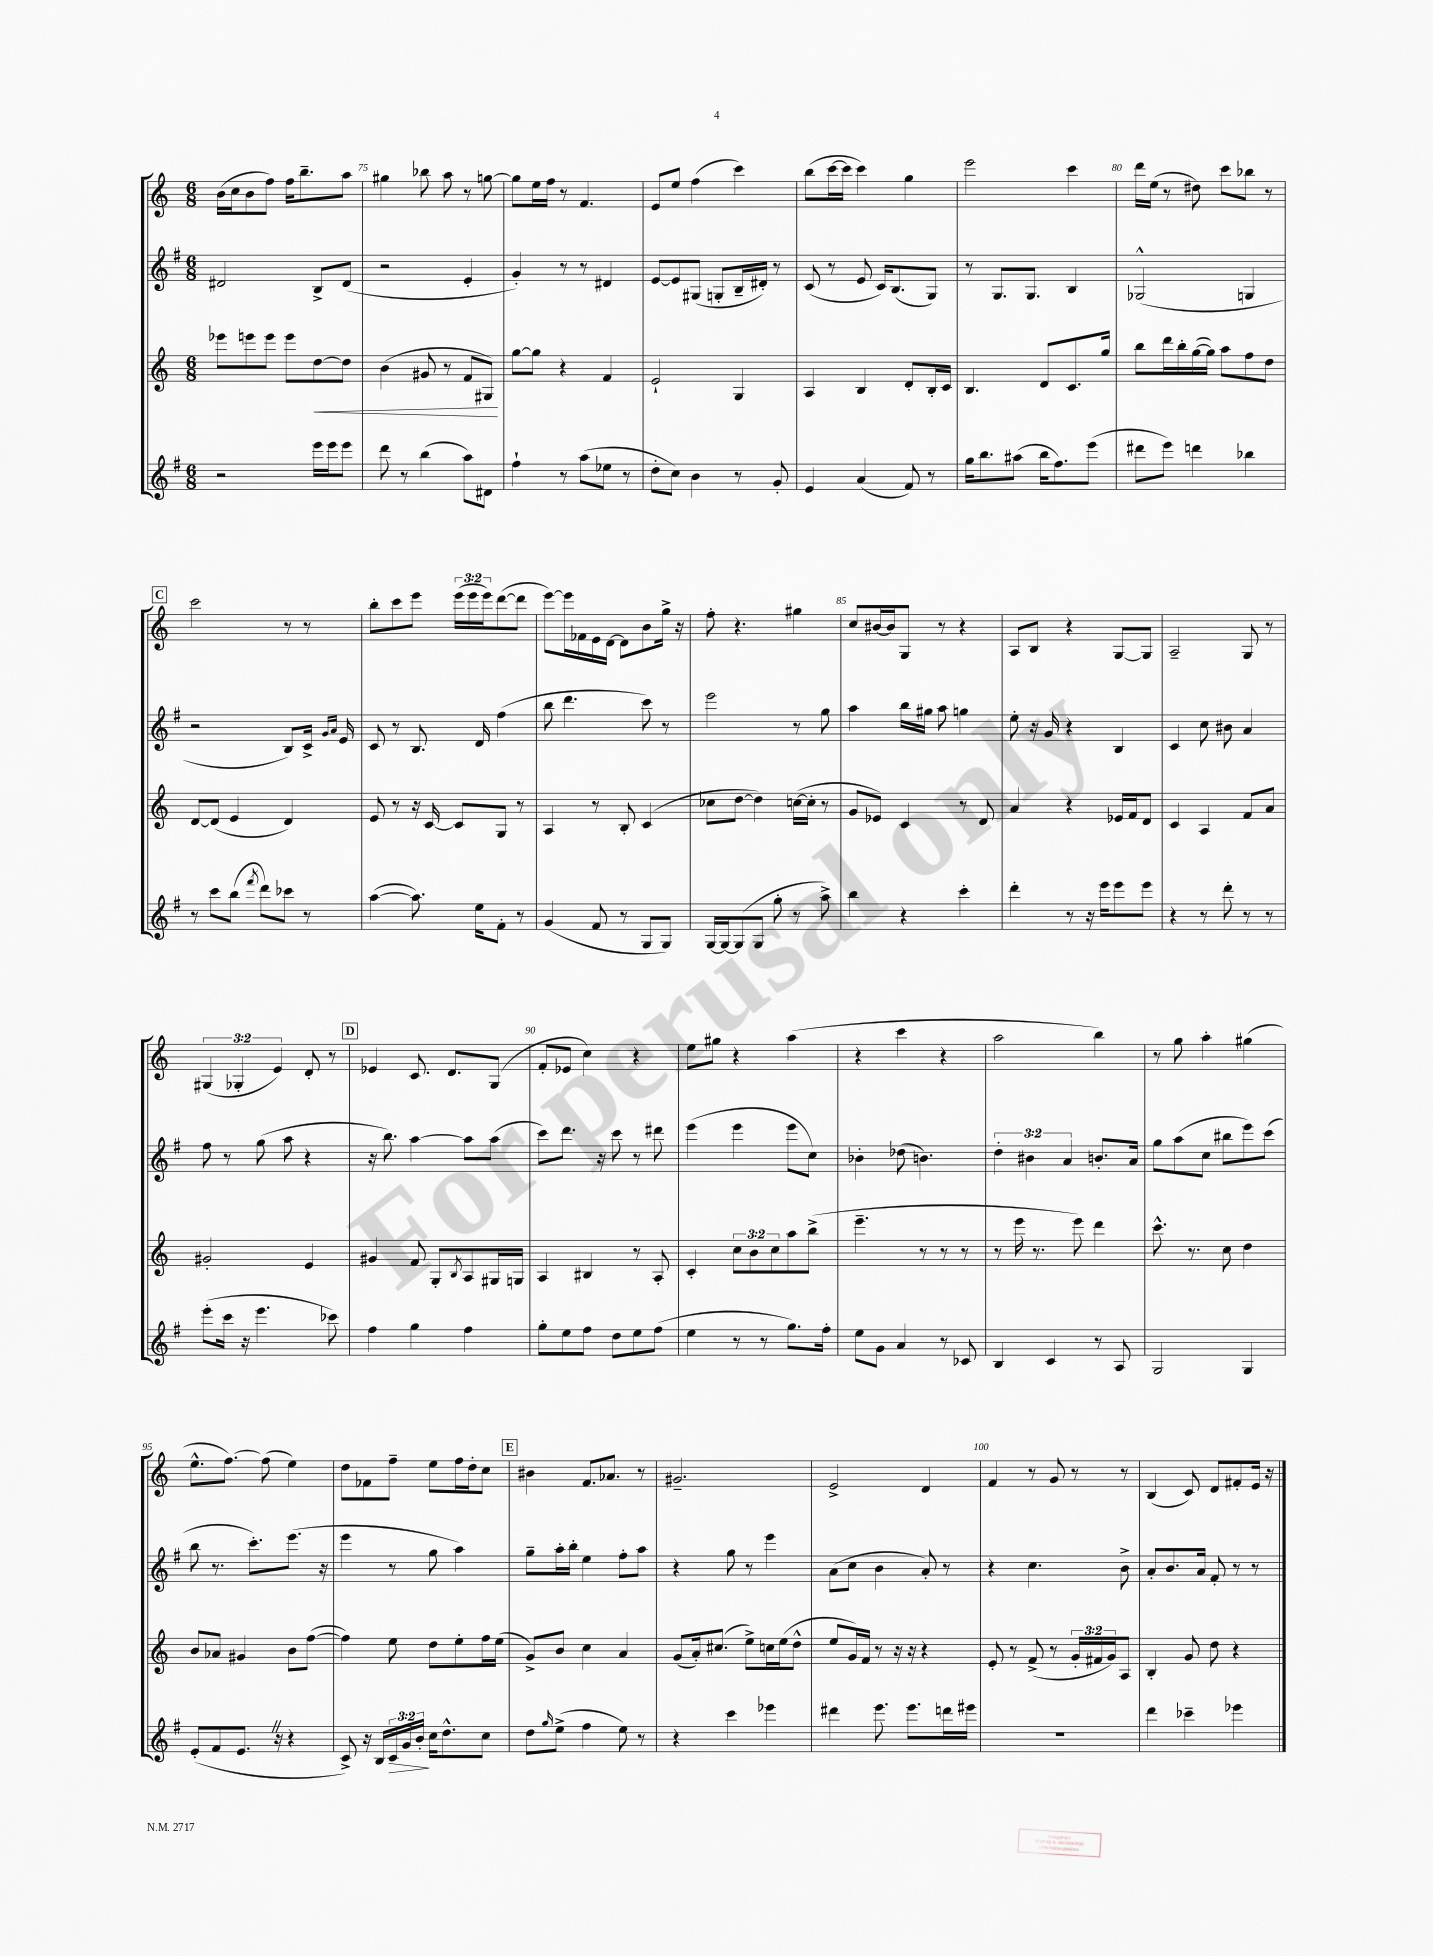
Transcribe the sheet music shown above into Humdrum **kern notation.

**kern	**dynam	**kern	**dynam	**kern	**kern
*part4	*part4	*part3	*part3	*part2	*part1
*staff4	*staff4	*staff3	*staff3	*staff2	*staff1
*clefG2	*	*clefG2	*	*clefG2	*clefG2
*k[f#]	*	*k[]	*	*k[f#]	*k[]
*M6/8	*	*M6/8	*	*M6/8	*M6/8
=74	=74	=74	=74	=74	=74
2r	.	8eee-X\L	.	2d#X/	(16b\LL
.	.	.	.	.	16cc\J
.	.	8eeen\	.	.	8b\
.	.	8eee\J	.	.	8ff\J)
.	.	8eee\L	.	.	16ff\KL
.	.	.	.	.	8.bb~\
!	!	!	!LO:HP:b	!	!
16eee\LL	.	[8dd\	<	8B^/L	.
16eee\J	.	.	.	.	.
8eee\J	.	8dd\J]	.	(8d#/J	8aa\J
=75	=75	=75	=75	=75	=75
8ddd\	.	(4b\	.	2r	4gg#X\
8r	.	.	.	.	.
(4bb\	.	8g#X/	.	.	8bb-X\
.	.	8r	.	.	8aa\
8aa\L)	.	8f/L	.	4e'/	8r
8d#X\J	.	8G#X/J)	.	.	[8ggn\
.	.	.	[	.	.
=76	=76	=76	=76	=76	=76
4ff#`\	.	[8gg\L	.	4g'/)	8gg\L]
.	.	8gg\J]	.	.	16ee\L
.	.	.	.	.	16ff\JJ
8r	.	4r	.	8r	8r
(8aa\L	.	.	.	8r	4.f/
8ee-X\J	.	4f/	.	4d#X/	.
8r	.	.	.	.	.
=77	=77	=77	=77	=77	=77
8dd'\L	.	2e`/	.	[8e/L	8e/L
8cc\J)	.	.	.	8e/]	8ee/J
4b\	.	.	.	(8G#X/J	(4ff\
.	.	.	.	8Gn'/L	.
8r	.	4G/	.	16B~/L	4ccc\)
.	.	.	.	16d#X'/JJ)	.
8g'/	.	.	.	8r	.
=78	=78	=78	=78	=78	=78
4e/	.	4A/	.	(8c/	(8bb\L
.	.	.	.	8r	[16ccc\L
.	.	.	.	.	16ccc\JJ]
(4a/	.	4B/	.	8e/	4ccc\)
.	.	.	.	16c/KL)	.
.	.	.	.	(8.B/	.
8f#/)	.	8d'/L	.	.	4gg\
8r	.	16B'/L	.	8G/J)	.
.	.	16c/JJ	.	.	.
=79	=79	=79	=79	=79	=79
16gg\KL	.	4.B/	.	8r	2eee\
8.bb\	.	.	.	.	.
.	.	.	.	8.G/L	.
(8aa#X\J	.	.	.	.	.
.	.	.	.	8.G/J	.
16bb\KL	.	8d/L	.	.	.
8.ff#\)	.	.	.	.	.
.	.	8.c/	.	4B/	4ccc\
(8eee\J	.	.	.	.	.
.	.	16gg/Jk	.	.	.
=80	=80	=80	=80	=80	=80
8ddd#X\L	.	8bb\L	.	(2G-X^^/	16ddd\LL
.	.	.	.	.	(16ee\JJ
8eee\J)	.	16ddd\L	.	.	8r
.	.	16bb'\	.	.	.
4dddn\	.	([16gg\	.	.	8dd#X\)
.	.	16gg\JJ])	.	.	.
.	.	8aa\L	.	.	8ccc\L
4bb-X\	.	8ff\	.	4Gn/	8bb-X\J
.	.	8dd\J	.	.	8r
!!LO:LB:g=z
!!LO:REH:place=s1:t=C
=81	=81	=81	=81	=81	=81
8r	.	[8d/L	.	2r	2ccc\
8ccc\L	.	(8d/J]	.	.	.
(8bb\J	.	4e/	.	.	.
8qfff#/	.	.	.	.	.
8ddd\L)	.	.	.	.	.
8ccc-X\J	.	4d/)	.	8B/L)	8r
8r	.	.	.	16c^/Jk	8r
.	.	.	.	16qqg/LL	.
.	.	.	.	16qqa/JJ	.
.	.	.	.	16e/	.
=82	=82	=82	=82	=82	=82
([4aa\	.	8e/	.	8c/	8bb'\L
.	.	8r	.	8r	8ccc\
8.aa\])	.	16r	.	8.B/	8eee\J
.	.	[16c/	.	.	.
.	.	8c/L]	.	.	(24eee\LL
.	.	.	.	.	24eee\
16ee\KL	.	.	.	16d/	.
.	.	.	.	.	24eee\J)
8f#'\J	.	8G/J	.	(4ff#\	([8ddd\
8r	.	8r	.	.	8ddd\J]
=83	=83	=83	=83	=83	=83
(4g/	.	4A/	.	8bb\	[8eee\L)
.	.	.	.	4.ddd\	16eee\L]
.	.	.	.	.	16f-X\
8f#/	.	8r	.	.	16e\
.	.	.	.	.	[16d\JJ
8r	.	8B'/	.	.	8d\L]
8G/L	.	(4c/	.	8ccc\)	8b\
8G/J)	.	.	.	8r	16gg^\Jk
.	.	.	.	.	16r
=84	=84	=84	=84	=84	=84
[16G/LL	.	8cc-X\L	.	2eee\	8ff'\
16G/J_	.	.	.	.	.
(8G/]	.	[8dd\J	.	.	4.r
8G/J	.	4dd\])	.	.	.
8gg'\	.	.	.	.	.
8r	.	([16ccn\LL	.	8r	4gg#X\
.	.	16cc'\JJ]	.	.	.
8aa^\)	.	8r	.	8gg\	.
=85	=85	=85	=85	=85	=85
4bb\	.	8g/L	.	4aa\	8cc/L
.	.	8e-X/J)	.	.	[16b#X/L
.	.	.	.	.	16b#/J]
4r	.	4c/	.	16bb\LL	8G/J
.	.	.	.	16gg#X\JJ	.
.	.	.	.	8aa\	8r
4ccc'\	.	8r	.	4ggn\	4r
.	.	8d/	.	.	.
=86	=86	=86	=86	=86	=86
4ddd'\	.	4a/	.	8ee'\	8A/L
.	.	.	.	16r	8B/J
.	.	.	.	16g/	.
8r	.	4r	.	4r	4r
16r	.	.	.	.	.
16eee\KL	.	.	.	.	.
8eee\	.	16e-X/LL	.	4B/	[8G/L
.	.	16f/J	.	.	.
8eee\J	.	8d/J	.	.	8G/J]
=87	=87	=87	=87	=87	=87
4r	.	4c/	.	4c/	2A~/
8r	.	4A/	.	8cc\	.
8ddd'\	.	.	.	8b#X\	.
8r	.	8f/L	.	4a/	8G/
8r	.	8a/J	.	.	8r
!!LO:LB:g=z
=88	=88	=88	=88	=88	=88
(8eee'\L	.	2g#X'/	.	8ff#\	(6G#X/
16ccc\Jk	.	.	.	8r	.
.	.	.	.	.	6G-X'/
16r	.	.	.	.	.
4.eee\	.	.	.	(8gg\	.
.	.	.	.	.	6e/)
.	.	.	.	8aa\	.
.	.	4e/	.	4r	8d'/
8ccc-X\)	.	.	.	.	8r
!!LO:REH:place=s1:t=D
=89	=89	=89	=89	=89	=89
4ff#\	.	4g#X/	.	16r	4e-X/
.	.	.	.	8.bb\)	.
4gg\	.	8f/	.	[4aa\	8.c/
.	.	8G'/L	.	.	.
.	.	.	.	.	8.d/L
.	.	8qB/	.	.	.
4ff#\	.	8A/	.	8aa\L]	.
.	.	16G#X/L	.	(8aa\J	(8G/J
.	.	16Gn/JJ	.	.	.
=90	=90	=90	=90	=90	=90
8gg'\L	.	4A/	.	8ccc\L)	8f'/L
8ee\	.	.	.	8.ddd\J	8e-X/J
8ff#\J	.	4B#X/	.	.	4cc\)
.	.	.	.	16r	.
8dd\L	.	.	.	8ccc\	.
8ee\	.	8r	.	8r	4r
(8ff#\J	.	8A'/	.	8ddd#X\	.
=91	=91	=91	=91	=91	=91
4ee\	.	4c'/	.	(4eee\	8ee\L
.	.	.	.	.	8gg#X\J
8r	.	12cc\L	.	4eee\	4r
.	.	12b\	.	.	.
8r	.	.	.	.	.
.	.	12cc\	.	.	.
8.gg\L)	.	8aa\	.	8eee\L	(4aa\
.	.	(8bb^\J	.	8cc\J)	.
16ff#'\Jk	.	.	.	.	.
=92	=92	=92	=92	=92	=92
8ee\L	.	4.eee~\	.	4b-X'\	4r
8g\J	.	.	.	.	.
4a/	.	.	.	(8dd-X\	4ccc\
.	.	8r	.	4.bn\)	.
8r	.	8r	.	.	4r
8c-X/	.	8r	.	.	.
=93	=93	=93	=93	=93	=93
4B/	.	8r	.	6dd'\	2aa\
.	.	16eee\	.	.	.
.	.	.	.	6b#X\	.
.	.	8.r	.	.	.
4c/	.	.	.	.	.
.	.	.	.	6a/	.
.	.	8eee\)	.	.	.
8r	.	4ddd\	.	8.bn'/L	4bb\)
8A/	.	.	.	.	.
.	.	.	.	16a/Jk	.
=94	=94	=94	=94	=94	=94
2G/	.	8.ccc^^\	.	8gg\L	8r
.	.	.	.	(8aa\	8gg\
.	.	8.r	.	.	.
.	.	.	.	8cc\J	4aa'\
.	.	8cc\	.	8bb#X\L	.
4G/	.	4dd\	.	8eee\)	(4gg#X\
.	.	.	.	(8ccc\J	.
!!LO:LB:g=z
=95	=95	=95	=95	=95	=95
(8e'/L	.	8b/L	.	8bb\	8.ee^^\L
8f#/	.	8a-X/J	.	8.r	.
.	.	.	.	.	[8.ff\J)
8.eZ/J	.	4g#X/	.	.	.
.	.	.	.	8.ccc'\L)	.
.	.	.	.	.	(8ff\]
16r	.	.	.	.	.
4r	.	8b\L	.	(8.eee\J	4ee\)
.	.	([8ff\J	.	.	.
.	.	.	.	16r	.
=96	=96	=96	=96	=96	=96
8c^/)	.	4ff\])	.	4eee\	8dd\L
16r	.	.	.	.	8f-X\
16B/LL	.	.	.	.	.
!	!LO:HP:b	!	!	!	!
24c/	>	8ee\	.	8r	8ff~\J
24g/	.	.	.	.	.
24b'/JJ	.	.	.	.	.
16cc\KL	]	8dd\L	.	8gg\	8ee\L
8.dd^^\	.	.	.	.	.
.	.	8ee'\	.	4aa\)	16ff\L
.	.	.	.	.	16dd'\J
8cc\J	.	16ff\L	.	.	8cc\J
.	.	(16ee\JJ	.	.	.
!!LO:REH:place=s1:t=E
=97	=97	=97	=97	=97	=97
8dd\L	.	8g^/L)	.	8gg~\L	4b#X\
16qqgg/	.	.	.	.	.
(8ee^\J	.	8b/J	.	16aa'\L	.
.	.	.	.	16bb'\JJ	.
4ff#\	.	4cc\	.	4ee\	8.f/L
.	.	.	.	.	8.a-X/J
8ee\)	.	4a/	.	8ff#'\L	.
8r	.	.	.	8aa\J	8r
=98	=98	=98	=98	=98	=98
4r	.	(8g/L	.	4r	2.g#X~/
.	.	16a'/k)	.	.	.
.	.	(8.cc#X/J	.	.	.
4ccc\	.	.	.	8gg\	.
.	.	8ee^\L)	.	8r	.
4eee-X\	.	16ccn\L	.	4eee\	.
.	.	(16ee\J	.	.	.
.	.	8dd^^\J	.	.	.
=99	=99	=99	=99	=99	=99
4ddd#X\	.	8ee/L	.	(8a\L	2e^/
.	.	16g/L)	.	8cc\J	.
.	.	16f/JJ	.	.	.
8.eee\	.	8r	.	4b\	.
.	.	16r	.	.	.
8.eee\L	.	16r	.	.	.
.	.	4r	.	8a'/)	4d/
16dddn\L	.	.	.	8r	.
16eee#X\JJ	.	.	.	.	.
=100	=100	=100	=100	=100	=100
2.r	.	8e'/	.	4r	4f/
.	.	8r	.	.	.
.	.	(8f^/	.	4.cc\	8r
.	.	8r	.	.	8g/
.	.	24g'/LL	.	.	8r
.	.	24f#X/	.	.	.
.	.	24g/J)	.	.	.
.	.	8A/J	.	8b^\	8r
=101	=101	=101	=101	=101	=101
4ddd\	.	4B'/	.	8a'/L	(4B/
.	.	.	.	8.b/	.
4ccc-X~\	.	8g/	.	.	8c/)
.	.	.	.	16a/Jk	.
.	.	8dd\	.	8f#'/	8d/L
4eee-X\	.	4r	.	8r	8f#X'/
.	.	.	.	8r	16e/Jk
.	.	.	.	.	16r
==	==	==	==	==	==
*-	*-	*-	*-	*-	*-
